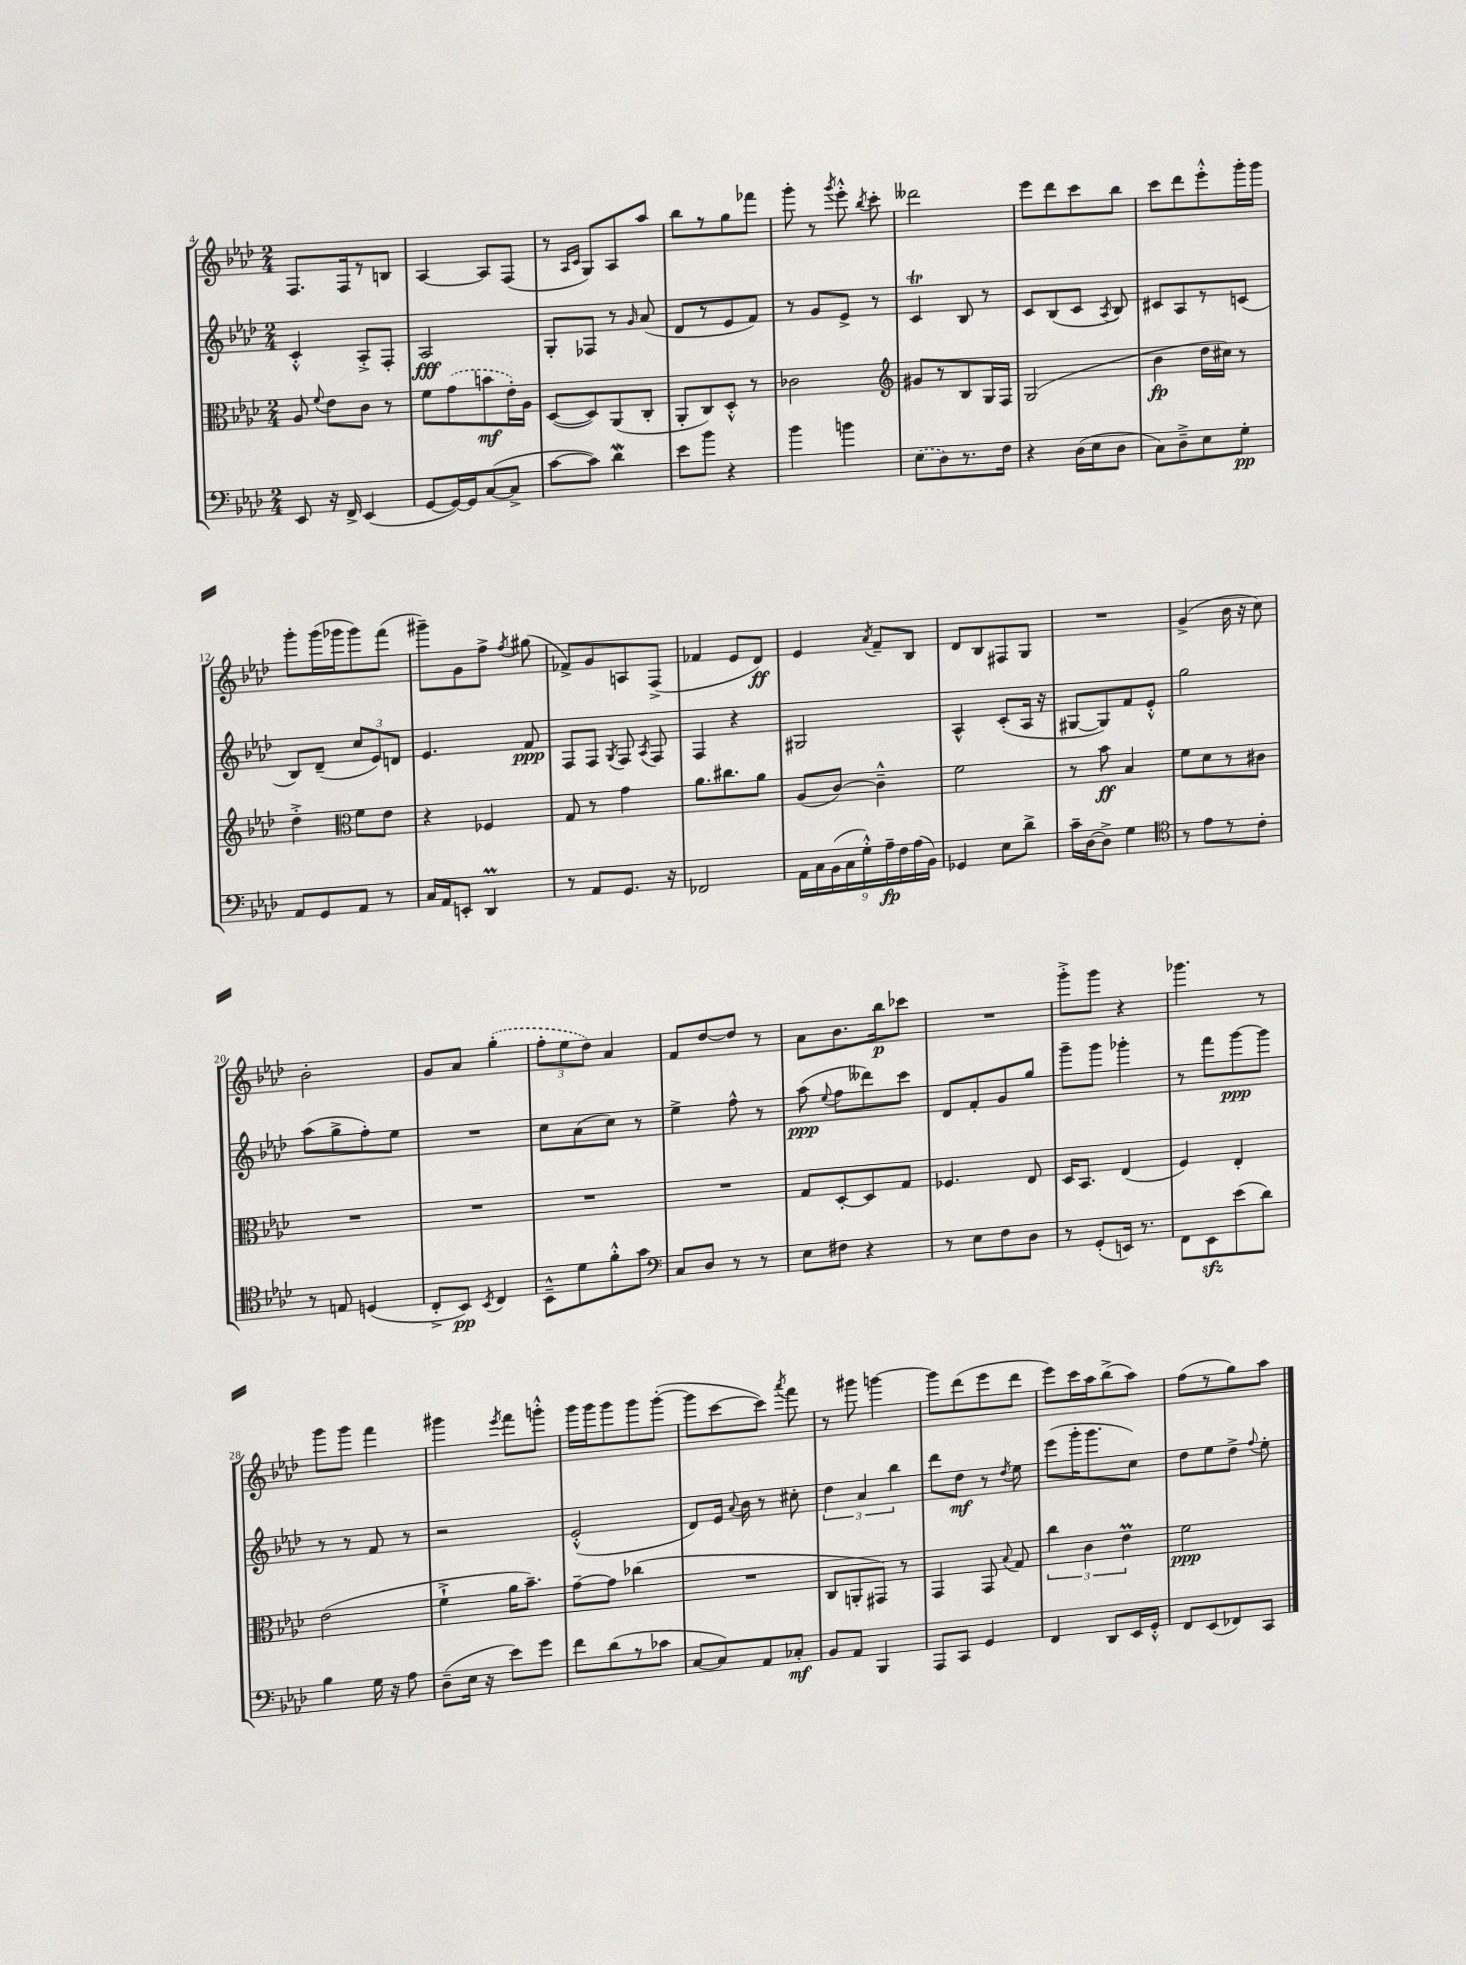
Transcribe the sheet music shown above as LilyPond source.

<<
\new StaffGroup <<
\new Staff = "s0" {
    \clef treble \key aes \major \numericTimeSignature \time 2/4
    \autoBeamOff f8.[ f16 r8 b8] |
    aes4~ aes8[ f8]( |
    r8 \grace { aes16[ c'16] } g8[) aes8 aes''8] |
    bes''8[ r8 g''8 fes'''8] |
    g'''8-. r8 \acciaccatura { g'''8 } ees'''8-.-^ \acciaccatura { bes''8 } c'''8-. |
    deses'''2 |
    ees'''8[ des'''8 c'''8 bes''8] |
    c'''8[ des'''8 ees'''8-.-^ g'''16-. g'''16] |
    g'''8[-. g'''16( ges'''16 ges'''8) f'''8]( |
    gis'''8[--) g'8 f''8]-> \acciaccatura { f''8 } gis''8( |
    fes'8[->) g'8 a8 f8]->( |
    fes'4 ees'8[ des'8]\ff) |
    ees'4 \acciaccatura { aes'8 } f'8[-- bes8] |
    des'8[ bes8 fis8 g8] |
    R2 |
    g'4->( bes'16 r16 c''8) |
    bes'2-. |
    g'8[ aes'8] \once \slurDashed g''4-.( |
    \tuplet 3/2 { f''8[-. ees''8 des''8]) } aes'4 |
    f'8[ des''8~ des''8] r8 |
    aes'8[ bes'8. bes''16\p ces'''8] |
    R2 |
    g'''8[-.-> g'''8] r4 |
    ges'''4. r8 |
    g'''8[ g'''8] f'''4 |
    gis'''4 \acciaccatura { ees'''8 } f'''8[ g'''8]-.-^ |
    g'''16[ g'''16 g'''8 g'''8 g'''8]~-.( |
    g'''8[ c'''8~ c'''8]) \acciaccatura { aes'''8 } f'''8 |
    r8 gis'''8 g'''4~ |
    g'''8[ des'''8( ees'''8 des'''8] |
    ees'''8[) c'''16 aes''16 bes''8->( aes''8]) |
    f''8[( r8 g''8) aes''8] \bar "|." |
}
\new Staff = "s1" {
    \clef treble \key aes \major \numericTimeSignature \time 2/4
    \autoBeamOff c'4-.-^ aes8[-.-> f8]-. |
    aes2\fff |
    g8[-. fes8] r8 \grace { g'16 } aes'8( |
    des'8[ r8 ees'8 f'8]) |
    r8 g'8[ ees'8]-> r8 |
    c'4\trill bes8 r8 |
    c'8[ bes8( c'8] \acciaccatura { aes8 } bes8) |
    cis'8[ aes8 r8 c'8]( |
    bes8[) des'8]--( \tuplet 3/2 { c''8[ ees'8) d'8] } |
    ees'4. f'8\ppp |
    f8[ f8] \acciaccatura { g8 } f8 \acciaccatura { aes8 } f8 |
    f4 r4 |
    gis2 |
    aes4-^ c'8[-.( aes16] r16 |
    gis8[~ gis8) f'8 ees'8]-.-^ |
    g''2 |
    aes''8[( g''8-> f''8-.) ees''8] |
    R2 |
    c''8[ aes'8( c''8]) r8 |
    ees''4-> f''8-^ r8 |
    aes''8\ppp( \appoggiatura { ees''8 } f''8[ deses'''8) c'''8] |
    des'8[ f'8-. g'8 g''8] |
    g'''8[-- g'''8] ges'''4-. |
    r8 f'''8[ g'''8~\ppp g'''8] |
    r8 r8 f'8 r8 |
    r2 |
    ees'2-.-^( |
    des'8[) ees'16] \appoggiatura { aes'8 } bes'16 r8 cis''8-. |
    \tuplet 3/2 { des''4 aes'4 bes''4 } |
    des'''8[ des''8]\mf r8 \acciaccatura { des''8 } ees''8 |
    ees'''8[( g'''16-. g'''8. c''8]) |
    des''8[ ees''8 des''8]-> \appoggiatura { f''8 } ees''8-. \bar "|." |
}
\new Staff = "s2" {
    \clef alto \key aes \major \numericTimeSignature \time 2/4
    \autoBeamOff aes8 \appoggiatura { f'8 } ees'8[ c'8] r8 |
    f'8[ \once \slurDashed g'8( b'8\mf ees'16-.) aes16] |
    des8[~( des8) aes,8( c8]-. |
    aes,8[-. c8) des8]-.-^ r8 |
    ces'2 |
    \clef treble gis'8[ r8 bes8 g16 f16] |
    g2( |
    bes'4\fp des''16[ cis''16]) r8 |
    des''4-.-> \clef alto f'8[ ees'8] |
    r4 fes4 |
    g8 r8 g'4 |
    aes'8.[ cis''8. aes'8] |
    aes8[( c'8]~) c'4---^ |
    f'2 |
    r8 bes'8\ff bes4 |
    f'8[ des'8 r8 cis'8] |
    R2 |
    R2 |
    R2 |
    R2 |
    g8[ des8~-. des8 g8] |
    fes4. ees8 |
    des16[ bes,8.] ees4( |
    f4) ees4-. |
    ees'2( |
    f'4-!-> aes'16[ bes'8.]--) |
    g'8[~-- g'8] ces''4( |
    R2 |
    c8[ a,8-. gis,8]) r8 |
    g,4 g,8 \appoggiatura { bes8 } g8 |
    \tuplet 3/2 { c''4 c'4 ees'4\prall } |
    f'2\ppp \bar "|." |
}
\new Staff = "s3" {
    \clef bass \key aes \major \numericTimeSignature \time 2/4
    \autoBeamOff ees,8 r16 f,16-> ees,4( |
    g,8[~ g,16~) g,16 c8~( c8]-> |
    c'8[~ c'8]) des'4\mordent |
    ees'8[ bes'8] r4 |
    bes'4 b'4 |
    \once \slurDashed ees8[( des8) r8. f16] |
    r4 des16[( ees16 des8] |
    c8[) des8---> ees8 g8]-.\pp |
    aes,8[ g,8 aes,8] r8 |
    c16[ aes,16 e,8]-. des,4\prall |
    r8 aes,8[ g,8.] r16 |
    fes,2 |
    \tuplet 9/8 { aes,16[ c16 bes,16( c16 g16-.-^) aes16--\fp f16 aes16( bes,16]) } |
    ges,4 ees8[ des'8]-> |
    c'16[-- des16~ des8]-> g4 |
    \clef tenor r8 ees'8[ r8 c'8]-. |
    r8 e8 d4( |
    c8[-.-> bes,8]\pp) \acciaccatura { bes,8 } c4 |
    bes,8[---^ des'8 f'8-.-^ g'8] |
    \clef bass c8[ des8] r8 r8 |
    ees8[ fis8] r4 |
    r8 ees8[ f8 des8] |
    r8 g,8[-.( e,16]) r8. |
    f,8[ ees,8\sfz ees'8( des'8]) |
    bes4 g16 r16 aes8 |
    des8[--( ees16] r16 ees'8[) g'8] |
    f'8[ des'8( r8 ces'8] |
    c8[~ c8) aes,8 ces8]-.\mf |
    bes,8[ aes,8] bes,,4 |
    aes,,8[ c,8] g,4 |
    f,4 des,8[ ees,16 g,16]-.-^ |
    f,8[ ees,8( fes,8) c,8] \bar "|." |
}
>>
>>
\layout { \context { \Score currentBarNumber = #4 } }
